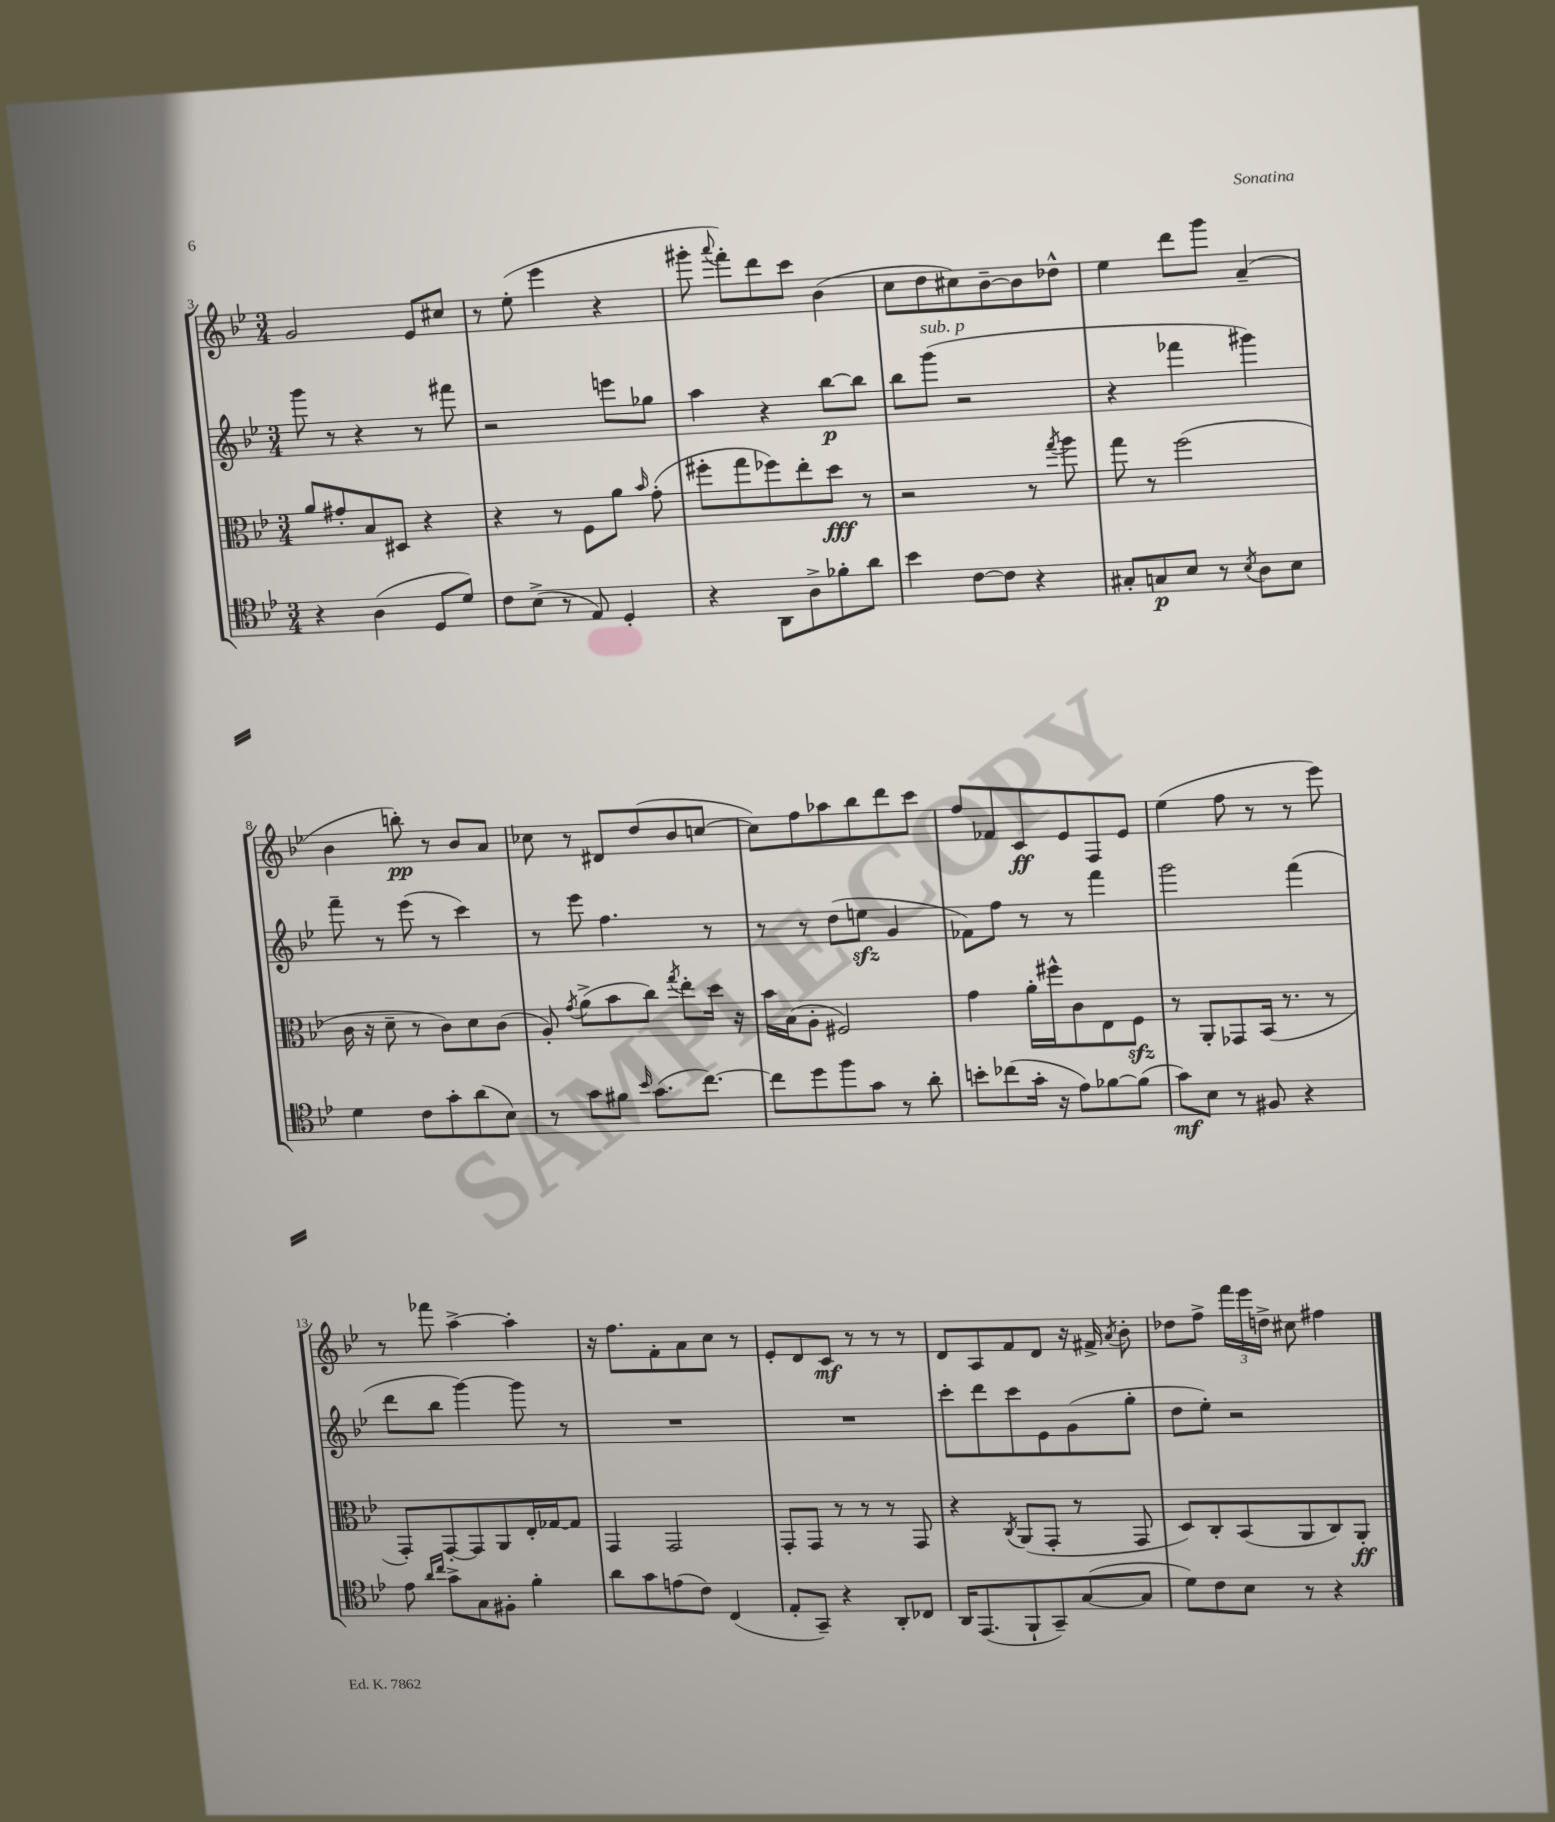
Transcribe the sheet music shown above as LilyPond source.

<<
\new StaffGroup <<
\new Staff = "s0" {
    \clef treble \key bes \major \numericTimeSignature \time 3/4
    \autoBeamOff g'2 ees'8[ cis''8] |
    r8 ees''8-.( ees'''4 r4 |
    gis'''8-. \appoggiatura { a'''8 } f'''8[-.) d'''8 c'''8] bes'4( |
    c''8[ d''8 cis''8) bes'8~-- bes'8 des''8]-^ |
    ees''4 d'''8[ g'''8] a'4--( |
    bes'4 b''8-.\pp) r8 bes'8[ a'8] |
    ces''8 r8 dis'8[ d''8( bes'8 c''8]~ |
    c''8[) f''8 aes''8 bes''8 d'''8 c'''8] |
    f''8[ fes'8 c'8\ff ees'8 f8 ees'8] |
    ees''4( f''8 r8 r8 ees'''8) |
    r8 fes'''8 a''4~-> a''4-. |
    r16 f''8.[ f'8-. a'8 c''8] r8 |
    ees'8[-. d'8 c'8]\mf r8 r8 r8 |
    d'8[ a8 f'8 d'8] r16 fis'16-> \acciaccatura { a'8 } bes'8-. |
    des''8[ f''8]-> \tuplet 3/2 { f'''16[ ees'''16 d''16]-> } cis''8 fis''4 \bar "|." |
}
\new Staff = "s1" {
    \clef treble \key bes \major \numericTimeSignature \time 3/4
    \autoBeamOff g'''8 r8 r4 r8 fis'''8 |
    r2 e'''8[ ges''8] |
    a''4 r4 bes''8[~\p bes''8] |
    bes''8[ g'''8]^\markup { \italic "sub. p" }( r2 |
    r4 fes'''4 gis'''4) |
    f'''8-- r8 ees'''8( r8 c'''4) |
    r8 ees'''8 f''4. r8 |
    r8 r8 d''8[( e''8]\sfz g'4 |
    fes'8[) f''8] r8 r8 f'''4 |
    g'''2 f'''4( |
    d'''8[ bes''8] g'''4~) g'''8 r8 |
    R2. |
    R2. |
    c'''8[-. d'''8 c'''8 ees'8 g'8( g''8]-. |
    d''8[ ees''8]-.) r2 \bar "|." |
}
\new Staff = "s2" {
    \clef alto \key bes \major \numericTimeSignature \time 3/4
    \autoBeamOff a'8[ gis'8-. bes8 dis8] r4 |
    r4 r8 f8[ a'8] \grace { bes'16 } g'8-.( |
    fis''8[-. g''8 fes''8) ees''8-. d''8]\fff r8 |
    r2 r8 \acciaccatura { g''8 } a''8 |
    g''8 r8 f''2( |
    c'16 r16 d'8-- r8 c'8[) d'8 c'8]( |
    a8-.) \acciaccatura { g'8 } a'8[->( bes'8 c''8]) \acciaccatura { g''8 } ees''8[-. d''16] r16 |
    bes'16[ bes16( a8]-. fis2) |
    g'4 a'16[-. fis''16-^ c'8 ees8 f8]\sfz |
    r8 a,8[-. ges,8 bes,16]( r8. r8 |
    g,8[-.) g,8~-. g,8 a,8 ees16-. ges16~ ges8] |
    g,4 g,2 |
    g,8[-. g,8] r8 r8 r8 g,8 |
    r4 \acciaccatura { c8 } a,8[( g,8]-. r8 g,8 |
    d8[) c8-. bes,8( a,8 c8) a,8]-.\ff \bar "|." |
}
\new Staff = "s3" {
    \clef tenor \key bes \major \numericTimeSignature \time 3/4
    \autoBeamOff r4 a4( d8[ d'8]) |
    c'8[ bes8]->( r8 ees8) d4-. |
    r4 a,8[ a8-> fes'8-. a'8] |
    bes'4 c'8[~ c'8] r4 |
    gis8[-. g8\p bes8] r8 \acciaccatura { bes8 } a8[ bes8] |
    d'4 c'8[ g'8-. a'8( bes8]) |
    r8 g'8[ fis'8] \grace { bes'16 } g'8.[( c''8.]~) |
    c''8[ d''8 f''8 g'8] r8 a'8-. |
    b'8[-. ces''8( g'16]-. r16 ees'8[) fes'8~ fes'8]( |
    g'8[\mf) bes8] r8 fis8 r4 |
    ees'8 \grace { a'16[ c''16] } g'8[-> g8 fis8]-. f'4-. |
    a'8[ g'8 e'8( c'8]) c4( |
    ees8[-. g,8]--) r4 a,8[-. ces8] |
    a,16[ ees,8.( f,8-! g,8--) g8~( g8] |
    d'8[) c'8 bes8] r8 r4 \bar "|." |
}
>>
>>
\layout { \context { \Score currentBarNumber = #3 } }
